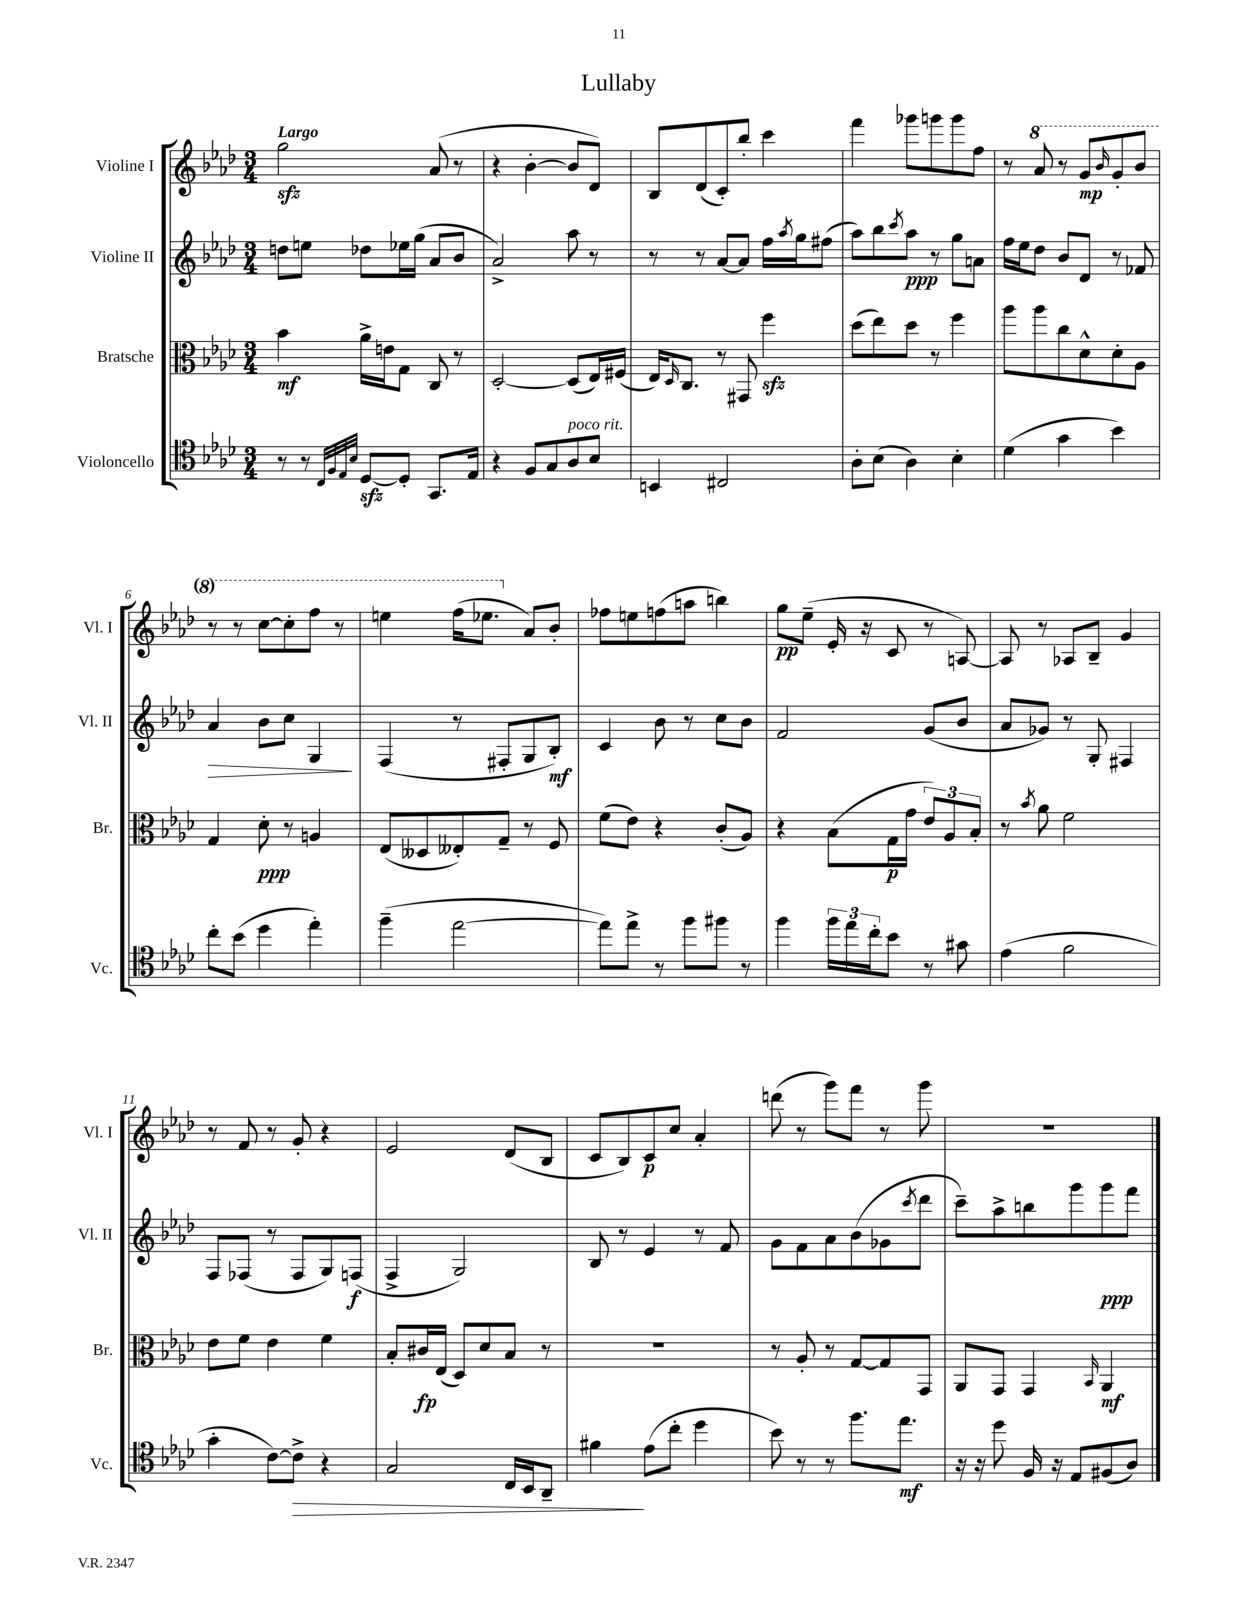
\header { title = "Lullaby" }
<<
\new StaffGroup <<
\new Staff = "s0" \with { instrumentName = "Violine I" shortInstrumentName = "Vl. I" } {
    \clef treble \key aes \major \numericTimeSignature \time 3/4 \tempo "Largo"
    g''2\sfz aes'8( r8 |
    r4 bes'4~-. bes'8 des'8) |
    bes8 des'8( c'8-.) bes''8-. c'''4 |
    f'''4 ges'''8 g'''8 g'''8 f''8 |
    r8 \ottava #1 aes''8 r8 g''8\mp \grace { bes''16 } g''8-. bes''8 |
    r8 r8 c'''8~ c'''8-. f'''8 r8 |
    e'''4 f'''16( ees'''8. \ottava #0 aes'8) bes'8-. |
    fes''8 e''8 f''8( a''8 b''4) |
    g''8\pp ees''8--( ees'16-. r16 c'8 r8 a8~) |
    a8 r8 aes8 bes8-- g'4 |
    r8 f'8 r8 g'8-. r4 |
    ees'2 des'8( bes8 |
    c'8 bes8) c'8\p c''8 aes'4-. |
    d'''8( r8 g'''8) f'''8 r8 g'''8 |
    R2. \bar "|." |
}
\new Staff = "s1" \with { instrumentName = "Violine II" shortInstrumentName = "Vl. II" } {
    \clef treble \key aes \major \numericTimeSignature \time 3/4
    d''8 e''8 des''8 ees''16 g''16( aes'8 bes'8 |
    aes'2->) aes''8 r8 |
    r8 r8 aes'8~ aes'8 f''16 \acciaccatura { aes''8 } g''16 fis''8( |
    aes''8) bes''8 \acciaccatura { c'''8 } aes''8\ppp r8 g''8 a'8 |
    f''16 ees''16 des''8 bes'8 des'8 r8 fes'8 |
    aes'4\> bes'8 c''8 g4\! |
    f4( r8 fis8-. g8 bes8-.\mf) |
    c'4 bes'8 r8 c''8 bes'8 |
    f'2 g'8( bes'8 |
    aes'8 ges'8) r8 g8-. fis4 |
    f8 fes8( r8 fes8 g8) f8\f( |
    f4-> g2) |
    bes8 r8 ees'4 r8 f'8 |
    g'8 f'8 aes'8 bes'8( ges'8 \acciaccatura { c'''8 } des'''8 |
    c'''8--) aes''8-> b''8 g'''8 g'''8\ppp f'''8 \bar "|." |
}
\new Staff = "s2" \with { instrumentName = "Bratsche" shortInstrumentName = "Br." } {
    \clef alto \key aes \major \numericTimeSignature \time 3/4
    bes'4\mf aes'16-> e'16 g8 c8 r8 |
    des2~-. des8( ees16) fis16( |
    ees16) \grace { des16 } c8. r8 gis,8 f''4\sfz |
    des''8( ees''8) des''8 r8 f''4 |
    aes''8 aes''8 c''8 des'8-^ des'8-. aes8 |
    g4 des'8-.\ppp r8 a4 |
    ees8( deses8 eeses8-.) g8-- r8 f8 |
    f'8( ees'8) r4 c'8-.( aes8) |
    r4 bes8( g16\p g'16 \tuplet 3/2 { ees'8) aes8 bes8-. } |
    r8 \acciaccatura { bes'8 } aes'8 f'2 |
    ees'8 f'8 ees'4 f'4 |
    bes8-. cis'16\fp ees16( des8) des'8 bes8 r8 |
    R2. |
    r8 aes8-. r8 g8~ g8 g,8 |
    aes,8 g,8 g,4 \grace { bes,16 } aes,4\mf \bar "|." |
}
\new Staff = "s3" \with { instrumentName = "Violoncello" shortInstrumentName = "Vc." } {
    \clef tenor \key aes \major \numericTimeSignature \time 3/4
    r8 r8 \grace { c32 f32 ees32 bes32 } des8~\sfz des8-. g,8. ees16 |
    r4 f8 g8 aes8^\markup { \italic "poco rit." } bes8 |
    b,4 cis2 |
    aes8-. bes8( aes4) bes4-. |
    des'4( g'4 bes'4) |
    c''8-. bes'8( des''4 ees''4-.) |
    f''4--( ees''2~ |
    ees''8) ees''8-> r8 f''8 fis''8 r8 |
    f''4 \tuplet 3/2 { f''16 ees''16 c''16-. } bes'8 r8 gis'8 |
    ees'4( f'2 |
    g'4-. c'8~) c'8->\> r4 |
    g2 c16 bes,16 aes,8-- |
    fis'4\! ees'8( c''8-. des''4 |
    bes'8) r8 r8 f''8. ees''8.\mf |
    r16 r16 des''8 f16 r16 ees8 fis8( aes8) \bar "|." |
}
>>
>>
